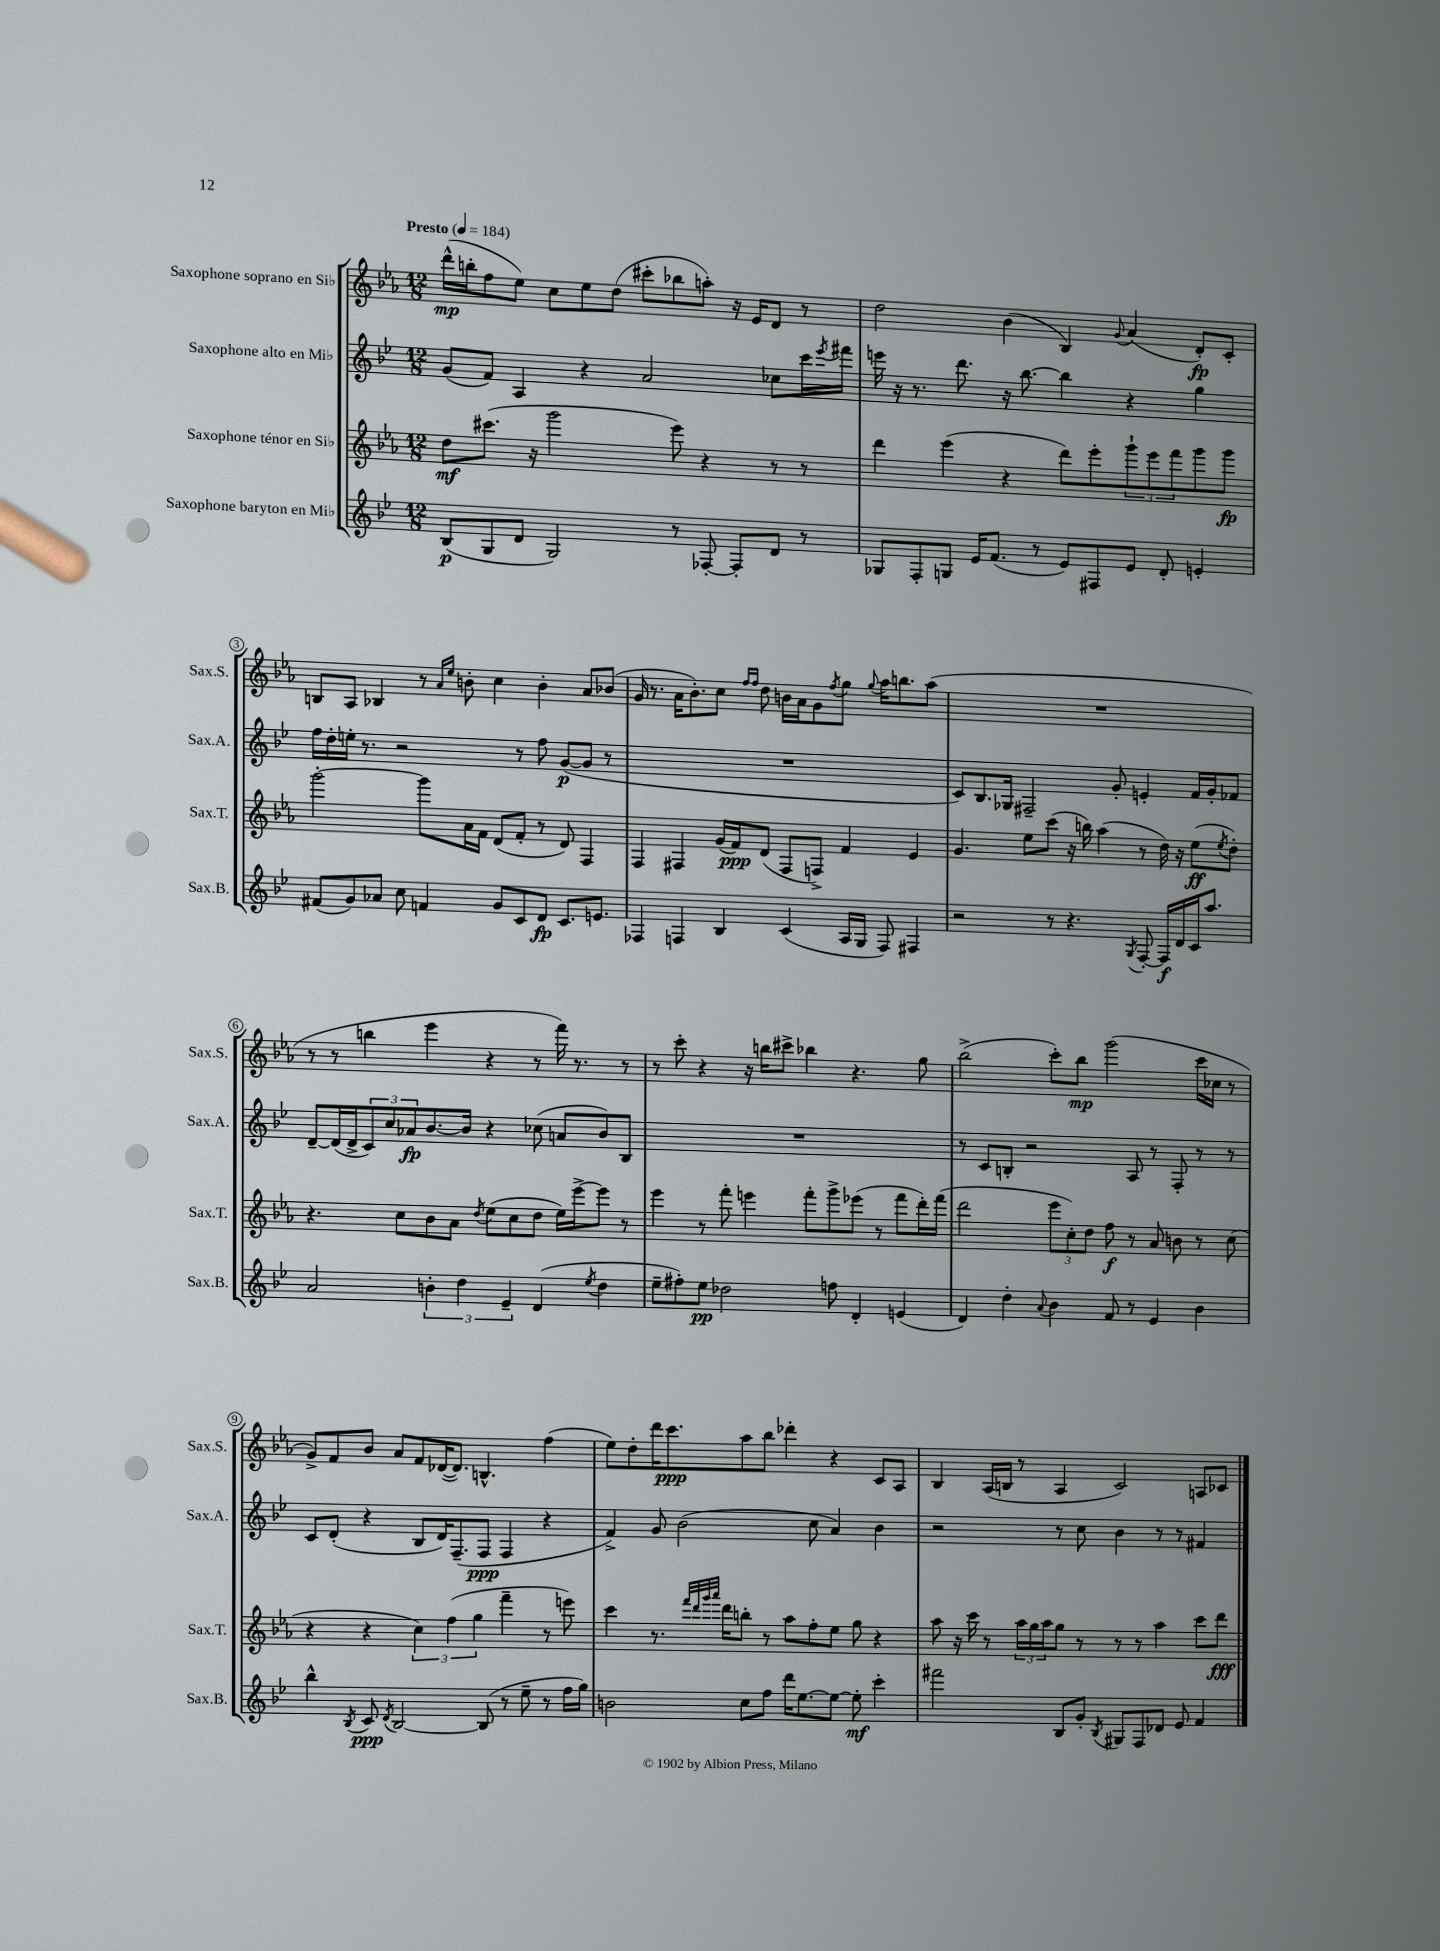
<<
\new StaffGroup <<
\new Staff = "s0" \with { instrumentName = "Saxophone soprano en Sib" shortInstrumentName = "Sax.S." } {
    \clef treble \key ees \major \numericTimeSignature \time 12/8 \tempo "Presto" 4 = 184
    d'''16-^\mp( b''16-. f''8 ees''8) c''8 ees''8 d''8( cis'''8-. bes''8 a''8-.) r16 ees'16 d'8 r8 |
    d''2 bes'4( bes4) \appoggiatura { g'8 } aes'4( d'8-.\fp) c'8-. |
    b8 aes8 bes4 r8 \grace { aes'16 ees''16 } b'8-. c''4 b'4-. aes'8 bes'8( |
    g'16 r8. aes'16 bes'8.-.) c''8 \grace { f''16 f''16 } d''8 b'16 aes'16 g'8 \acciaccatura { f''8 } g''8 \appoggiatura { g''8 } aes''16 b''8. aes''8( |
    R1. |
    r8 r8 b''4 ees'''4 r4 r8 f'''16) r8. r8 |
    r8 c'''8-. r4 r16 b''16 cis'''8-> bes''4 r4. g''8 |
    bes''2->( c'''8-.) bes''8\mp g'''2( c'''16 ces''16 r8 |
    g'8->) f'8 bes'8 aes'8 f'8 des'16~( des'8.) b4.-^ f''4( |
    ees''8) d''8-. d'''16 c'''8.\ppp aes''8 bes''8 des'''4-. r4 c'8 aes8 |
    bes4 aes16( b16 r8 aes4 c'2) a8 ces'8 \bar "|." |
}
\new Staff = "s1" \with { instrumentName = "Saxophone alto en Mib" shortInstrumentName = "Sax.A." } {
    \clef treble \key bes \major \numericTimeSignature \time 12/8
    g'8( f'8) a4 r4 a'2 ces''8 c'''16 \acciaccatura { ees'''8 } fis'''16 |
    e'''16 r16 r8. d'''8. r16 bes''8.~ bes''4 r4 g''4 |
    f''16 d''16-. e''16-. r8. r2 r8 f''8 g'8~\p( g'8 r8 |
    R1. |
    c'8) bes8. ges16 fis2-- g'8-. e'4-. f'16 g'16-. fes'8 |
    d'8~-- d'16( d'16-> \tuplet 3/2 { c'8) c''8 aes'8\fp } bes'8.~ bes'16 r4 ces''8( a'8 bes'8) bes8 |
    R1. |
    r8 c'8 b8-. r2 a8 r8 f8-. r8 r8 |
    c'8 d'8-.( r4 bes8 d'16) f8.--( f8\ppp f4 r4 |
    f'4->) g'8 bes'2( c''8 a'4) bes'4 |
    r2 r8 c''8 bes'4 r8 r8 fis'4 \bar "|." |
}
\new Staff = "s2" \with { instrumentName = "Saxophone ténor en Sib" shortInstrumentName = "Sax.T." } {
    \clef treble \key ees \major \numericTimeSignature \time 12/8
    d''8\mf cis'''8.( r16 g'''2 ees'''8) r4 r8 r8 |
    d'''4 ees'''4( r4 d'''8) ees'''8-. \tuplet 3/2 { g'''8-! ees'''8 f'''8 } g'''8 g'''8\fp |
    g'''2~-. g'''8 aes'16 f'16 d'8( f'8-. r8 d'8) f4 |
    f4 fis4 g'16( f'16\ppp) d'8( fis8 f8->) f'4 ees'4 |
    g'4. ees''8 c'''8( r16 b''16) aes''4( r8 d''16) r16 ees''8\ff( \acciaccatura { ees''8 } d''8-.) |
    r4. c''8 bes'8 aes'8 \acciaccatura { d''8 } ees''8( c''8 d''8 ees''16) ees'''16~-> ees'''8 r8 |
    ees'''4 r8 f'''8-. e'''4 f'''8-. g'''8-> ees'''8( r8 f'''8 d'''16-.) f'''16( |
    d'''2 \tuplet 3/2 { ees'''8 c''8-.) d''8 } f''8\f r8 aes'8 b'8 r8 c''8( |
    r4 r4 \tuplet 3/2 { c''4) f''4( g''4 } f'''4-- r8 e'''8) |
    c'''4 r8. \grace { f'''32 d'''32 g'''32 aes'''32 } d'''16 b''8-. r8 aes''8 f''8-. ees''8 g''8 r4 |
    aes''8 r16 c'''16 r8 \tuplet 3/2 { aes''16 g''16 aes''16 } g''8 r8 r8 r8 aes''4 c'''8 d'''8\fff \bar "|." |
}
\new Staff = "s3" \with { instrumentName = "Saxophone baryton en Mib" shortInstrumentName = "Sax.B." } {
    \clef treble \key bes \major \numericTimeSignature \time 12/8
    bes8\p( g8 d'8 g2) r8 fes8~-. fes8-. d'8 r8 |
    ges8 f8-. g8 ees'16 f'8.( r8 ees'8) fis8 ees'8 d'8-. e'4-. |
    fis'8( g'8) aes'8 c''8 f'4 g'8 c'8 d'8\fp c'8. e'8. |
    fes4 f4 bes4 c'4( a16 g16 f8) fis4 |
    r2 r8 r4. \acciaccatura { g8 } f8~-. f16\f d'16 c'16 a''8. |
    a'2 \tuplet 3/2 { b'4-. d''4 ees'4-- } d'4( \acciaccatura { ees''8 } d''4 |
    ees''8-- fis''8-.) ees''8\pp des''2 f''8 d'4-. e'4( |
    d'4) d''4-. \appoggiatura { a'8 } bes'4 f'8 r8 ees'4 bes'4 |
    bes''4-^ \acciaccatura { bes8 } c'8\ppp \acciaccatura { d'8 } bes2~ bes8( r8 ees''8-- r8 f''16 g''16) |
    b'2 c''8 f''8 d'''16 ees''8.~ ees''8~ ees''8-.\mf c'''4-. |
    fis'''2 bes8 g'8-. \acciaccatura { bes8 } gis8 f8 des'8 ees'8 f'4 \bar "|." |
}
>>
>>
\layout { \context { \Score \override BarNumber.stencil = #(make-stencil-circler 0.1 0.3 ly:text-interface::print) } }
